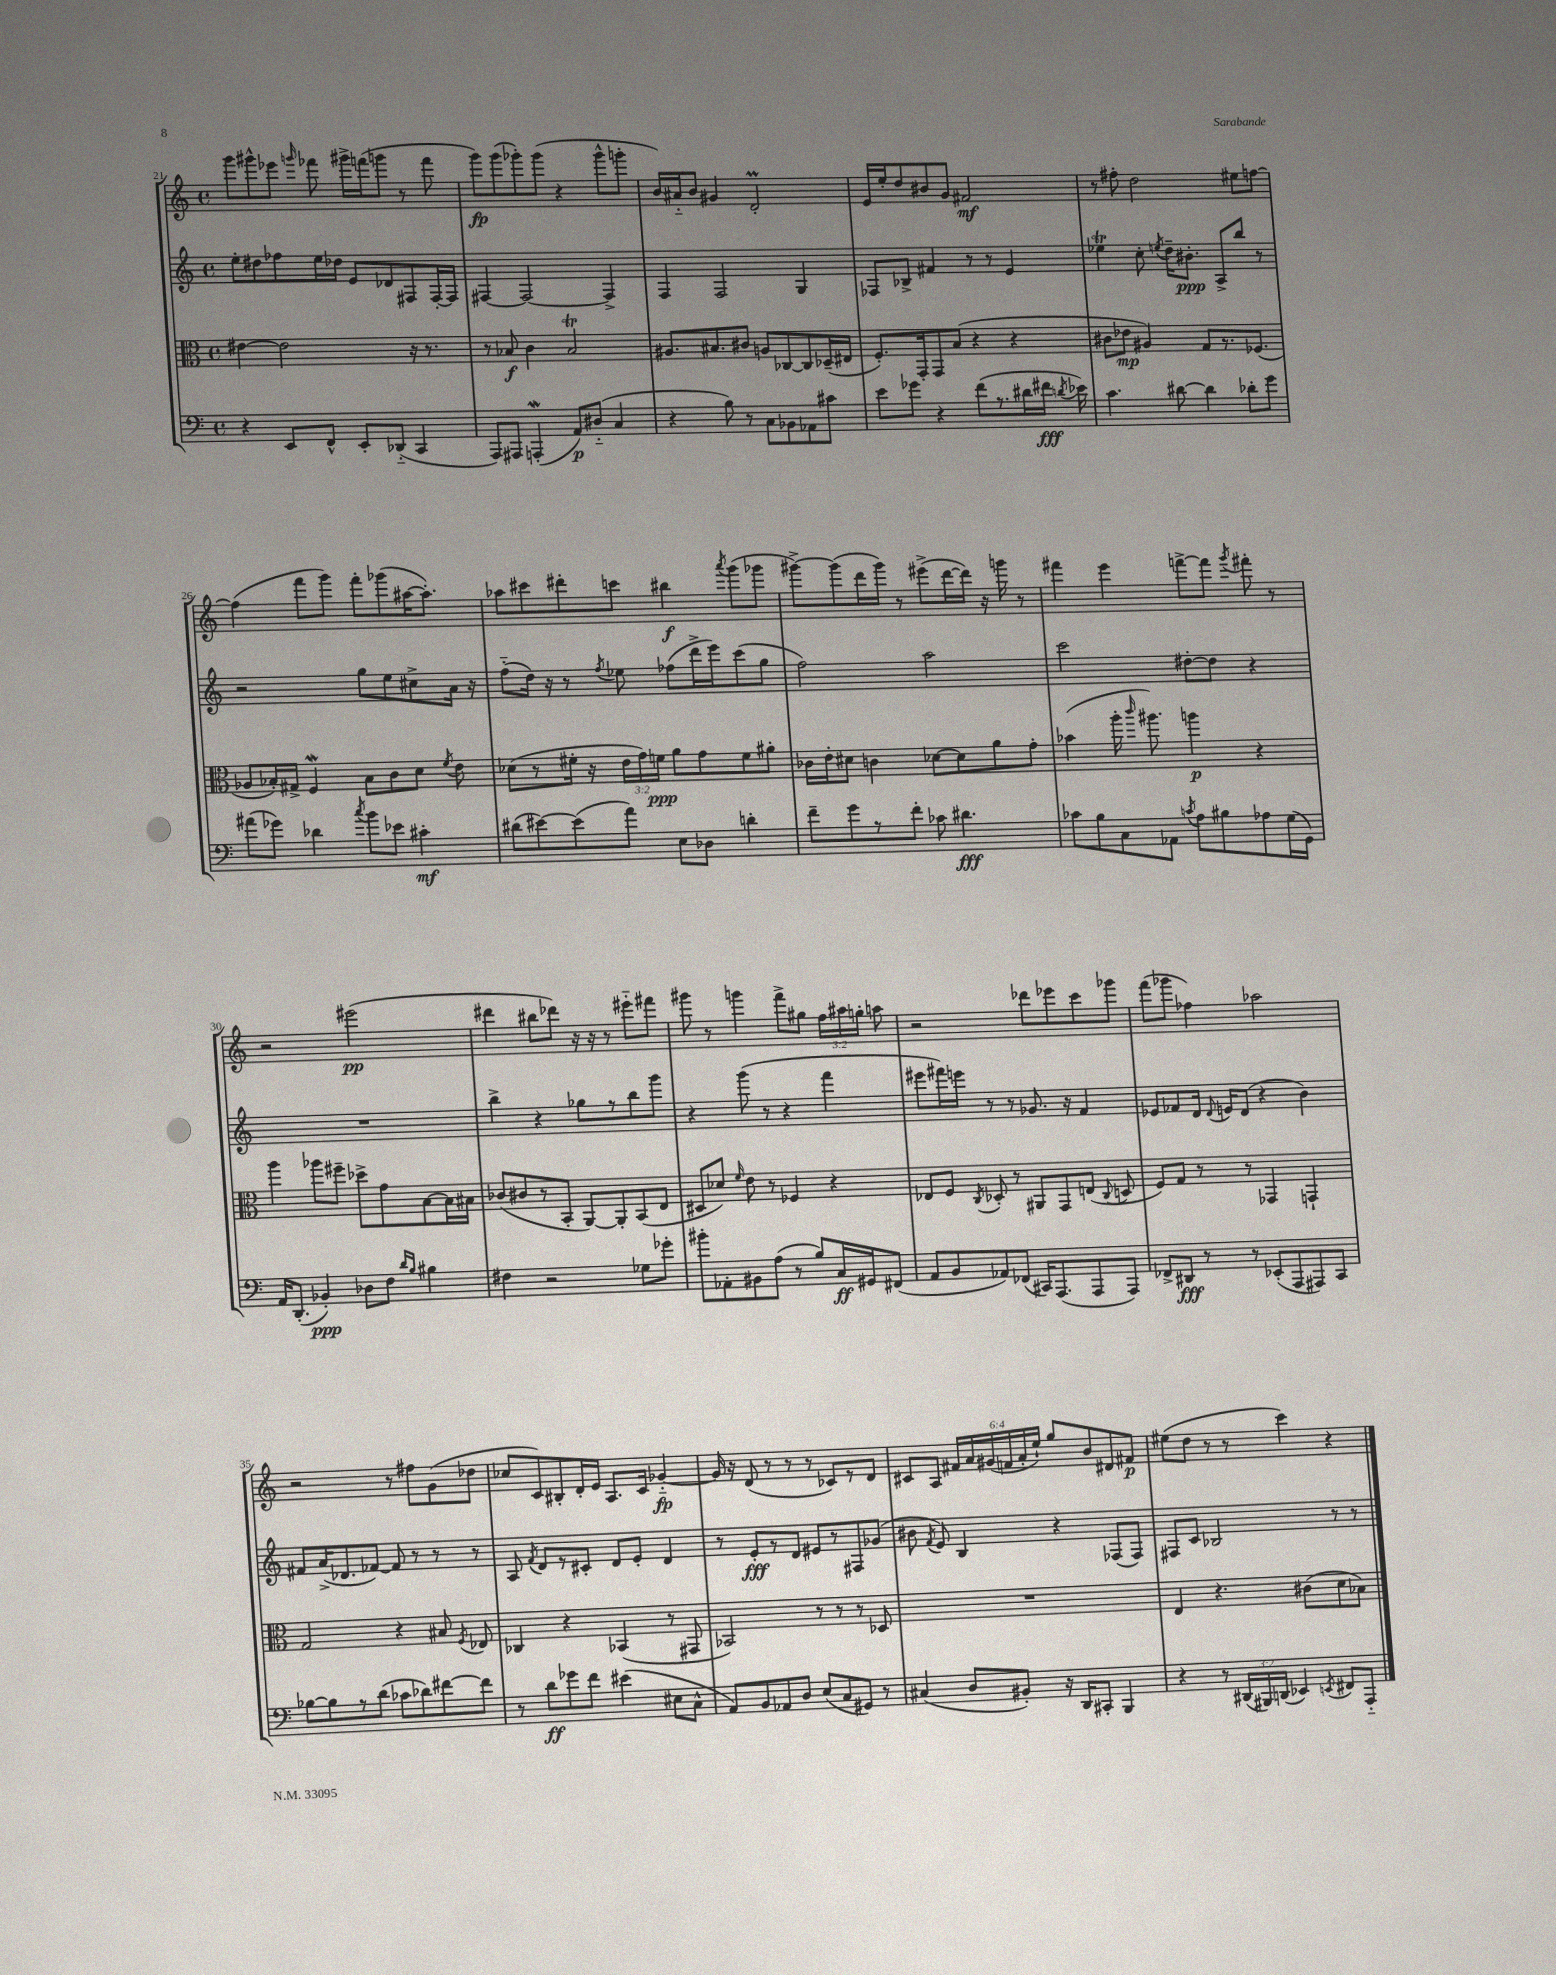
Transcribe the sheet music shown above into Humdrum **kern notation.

**kern	**dynam	**kern	**dynam	**kern	**dynam	**kern	**dynam
*part4	*part4	*part3	*part3	*part2	*part2	*part1	*part1
*staff4	*staff4	*staff3	*staff3	*staff2	*staff2	*staff1	*staff1
*clefF4	*	*clefC3	*	*clefG2	*	*clefG2	*
*k[]	*	*k[]	*	*k[]	*	*k[]	*
*M4/4	*	*M4/4	*	*M4/4	*	*M4/4	*
*met(c)	*	*met(c)	*	*met(c)	*	*met(c)	*
=21	=21	=21	=21	=21	=21	=21	=21
4r	.	[4e#X\	.	8ee'\L	.	8ggg\L	.
.	.	.	.	8dd#X\	.	8ggg#X^^\	.
8EE/L	.	2e#\]	.	8ff-X\	.	8eee-X\J	.
.	.	.	.	.	.	16qqgggn/	.
8FF^^/J	.	.	.	16ee\L	.	8fff-X\	.
.	.	.	.	16dd-X\JJ	.	.	.
8EE'/L	.	.	.	8e/L	.	16ggg#X^\LL	.
.	.	.	.	.	.	(16fffn\J	.
(8DD-X/J	.	.	.	8d-X/	.	8gggn\J	.
4CC/	.	16r	.	8F#X/	.	8r	.
.	.	8.r	.	.	.	.	.
.	.	.	.	[16F#'/L	.	8fff\	.
.	.	.	.	16F#/JJ]	.	.	.
=22	=22	=22	=22	=22	=22	=22	=22
8AAA/L)	.	8r	.	[4F#X/	.	8ggg\L)	fp
8AAA#X/J	.	8B-X/	f	.	.	(8ggg\	.
(4AAAnW'/	.	4c\	.	2F#/_	.	8ggg-X'\)	.
.	.	.	.	.	.	(8ggg-\J	.
8AA/L)	p	2B-T/	.	.	.	4r	.
(8D#X/J	.	.	.	.	.	.	.
4C/	.	.	.	4F#^/]	.	8ggg-^^\L	.
.	.	.	.	.	.	8gggn'\J	.
=23	=23	=23	=23	=23	=23	=23	=23
4r	.	8.A#X/L	.	4F/	.	16b/LL)	.
.	.	.	.	.	.	16a#X/J	.
.	.	.	.	.	.	8b/J	.
.	.	8.B#X/	.	.	.	.	.
8B\)	.	.	.	2F/	.	4g#X/	.
8r	.	8c#X/J	.	.	.	.	.
8C\L	.	8An/L	.	.	.	2dM'/	.
8BB-X\	.	[8C-X/	.	.	.	.	.
8AA-X\	.	8C-/]	.	4G/	.	.	.
8c#X\J	.	(16D-X~/L	.	.	.	.	.
.	.	16E#X/JJ	.	.	.	.	.
=24	=24	=24	=24	=24	=24	=24	=24
8e\L	.	8.F'/L)	.	8F-X/L	.	16e/LL	.
.	.	.	.	.	.	16ee'/J	.
8g-X\J	.	.	.	8B-X^/J	.	8dd/	.
.	.	16GG'/k	.	.	.	.	.
4r	.	8GG/	.	4f#X/	.	8b#X/	.
.	.	(8B/J	.	.	.	8g/J	.
(8f\L	.	4r	.	8r	.	2f#X/	mf
8.r	.	.	.	8r	.	.	.
.	.	4r	.	4e/	.	.	.
16d#X\L	.	.	.	.	.	.	.
16f#X\JJ	fff	.	.	.	.	.	.
8qdn/	.	.	.	.	.	.	.
16e-X\)	.	.	.	.	.	.	.
=25	=25	=25	=25	=25	=25	=25	=25
4.c\	.	8c#X\L	.	4ee-XT\	.	8r	.
.	.	8e-X\J	mp	.	.	8ff#X'\	.
.	.	4A#X/)	.	8cc'\	.	2dd\	.
.	.	.	.	8qeen/	.	.	.
[8d#X\	.	.	.	16dd~\KL	.	.	.
.	.	.	.	8.b#X'\J	ppp	.	.
4d#\]	.	8G/L	.	.	.	.	.
.	.	8.r	.	8A^/L	.	.	.
8d-X'\L	.	.	.	8bb/J	.	8ee#X\L	.
.	.	(8.F-X/J	.	.	.	.	.
8g\J	.	.	.	8r	.	[8ffn\J	.
!!LO:LB:g=z
=26	=26	=26	=26	=26	=26	=26	=26
(8a#X\L	.	8A-X/L	.	2r	.	(4ff\]	.
8g-X\J)	.	16B-X'/L)	.	.	.	.	.
.	.	16G#X^/JJ	.	.	.	.	.
4d-X\	.	4Fw/	.	.	.	8fff\L	.
.	.	.	.	.	.	8ggg\J)	.
8qcc/	.	.	.	.	.	.	.
8b\L	.	8B-\L	.	8gg\L	.	8fff'\L	.
8e-X\J	.	8c\	.	8ee\	.	(8ggg-X\	.
4c#X'\	mf	8d\J	.	8cc#X^\	.	[16aa#X\K	.
.	.	.	.	.	.	8.aa#'\J])	.
.	.	8qf/	.	.	.	.	.
.	.	8e\	.	16a\Jk	.	.	.
.	.	.	.	16r	.	.	.
=27	=27	=27	=27	=27	=27	=27	=27
(8d#X\L	.	(8d-X\L	.	(8ff\L	.	8aa-X\L	.
[8e#X\)	.	8r	.	16dd\Jk)	.	8ccc#X\	.
.	.	.	.	16r	.	.	.
(8e#\]	.	16f#X'\Jk	.	8r	.	8ddd#X'\	.
.	.	16r	.	.	.	.	.
.	.	.	.	8qff/	.	.	.
8a\J)	.	24e\LL	.	8ee-X\	.	8cccn\J	.
.	.	24g\)	.	.	.	.	.
.	.	24fn\JJ	ppp	.	.	.	.
8E\L	.	8a\L	.	(8ff-X\L	.	4bb#X\	f
8D-X\J	.	8g\	.	16ddd^\L	.	.	.
.	.	.	.	16eee\J)	.	.	.
.	.	.	.	.	.	8qaaa/	.
4dn'\	.	8f\	.	(8ccc\	.	(8ggg\L	.
.	.	8a#X'\J	.	8gg\J	.	8ggg-X\J	.
=28	=28	=28	=28	=28	=28	=28	=28
8f~\L	.	16c-X\LL	.	2ff\)	.	[8ggg#X^\L)	.
.	.	16e'\J	.	.	.	.	.
8g\	.	8d#X\J	.	.	.	(8ggg#\]	.
8r	.	4cn\	.	.	.	16ddd\L	.
.	.	.	.	.	.	16ggg#\JJ)	.
8f'\J	.	.	.	.	.	8r	.
8c-X\	.	[8d-X\L	.	2aa\	.	(8eee#X^\L	.
4.d#X\	fff	8d-\]	.	.	.	[16ddd\L	.
.	.	.	.	.	.	16ddd\JJ])	.
.	.	8a\	.	.	.	16r	.
.	.	.	.	.	.	16gggn\	.
.	.	8g'\J	.	.	.	8r	.
=29	=29	=29	=29	=29	=29	=29	=29
8c-X\L	.	(4b-X\	.	2ccc\	.	4fff#X\	.
8B\	.	.	.	.	.	.	.
8C\	.	16aa'\	.	.	.	4eee\	.
.	.	16qqccc/	.	.	.	.	.
.	.	8.aa#X\)	.	.	.	.	.
8AA-X\J	.	.	.	.	.	.	.
8qcn/	.	.	.	.	.	.	.
8A\L	.	4aan\	p	[8dd#X'\L	.	[8fffn^\L	.
8B#X\	.	.	.	8dd#\J]	.	8fff\J]	.
.	.	.	.	.	.	8qggg/	.
8A-X\	.	4r	.	4r	.	8fff#X'\	.
(16G\L	.	.	.	.	.	8r	.
16GG\JJ)	.	.	.	.	.	.	.
!!LO:LB:g=z
=30	=30	=30	=30	=30	=30	=30	=30
16AA/KL	.	4aa\	.	1r	.	2r	.
(8.DD'/J	.	.	.	.	.	.	.
4BB-X'/)	ppp	8aa-X\L	.	.	.	.	.
.	.	8ff#X~\J	.	.	.	.	.
8D-X\L	.	8dd-X^\L	.	.	.	(2eee#X\	pp
8F\J	.	8g\	.	.	.	.	.
16qqd/LL	.	.	.	.	.	.	.
16qqB/JJ	.	.	.	.	.	.	.
4B#X\	.	[8B\	.	.	.	.	.
.	.	16B\L]	.	.	.	.	.
.	.	16B#X\JJ	.	.	.	.	.
=31	=31	=31	=31	=31	=31	=31	=31
4F#X\	.	(8c-X/L	.	4bb^\	.	4ddd#X\	.
.	.	8c#X/	.	.	.	.	.
2r	.	8r	.	4r	.	8bb#X\L	.
.	.	8BB'/J	.	.	.	8ddd-X\J)	.
.	.	[8AA/L)	.	8gg-X\L	.	16r	.
.	.	.	.	.	.	16r	.
.	.	8AA'/]	.	8r	.	8r	.
8G-X\L	.	(8BB/	.	8bb\	.	8eee#X\L	.
8g-X'\J	.	8E/J	.	8ggg\J	.	8fff#X\J	.
=32	=32	=32	=32	=32	=32	=32	=32
8b#X'\L	.	8D#X/L	.	4r	.	8ggg#X\	.
8AA-X'\	.	8d-X/J)	.	.	.	8r	.
.	.	16qqf/	.	.	.	.	.
8BB#X\	.	8e\	.	(8ggg\	.	4gggn\	.
(8A\J	.	8r	.	8r	.	.	.
8r	.	4F-X/	.	4r	.	8fff^\L	.
8B/L)	.	.	.	.	.	8gg#X\J	.
16C/L	ff	4r	.	4fff\	.	24ff\LL	.
.	.	.	.	.	.	24aa#X\	.
16GG#X/J	.	.	.	.	.	.	.
.	.	.	.	.	.	24ggn'\JJ	.
(8FF#X/J	.	.	.	.	.	8aan\	.
=33	=33	=33	=33	=33	=33	=33	=33
8AA/L	.	8E-X/L	.	8eee#X\L	.	2r	.
8BB/	.	8F/J	.	16fff#X\L)	.	.	.
.	.	.	.	16eeen\JJ	.	.	.
.	.	8qC/	.	.	.	.	.
8AA-X/)	.	8D-X'/	.	8r	.	.	.
(8FF-X/J	.	8r	.	8r	.	.	.
16CC#X/KL)	.	8AA#X/L	.	8.g-X/	.	8ddd-X\L	.
(8.AAA/	.	.	.	.	.	.	.
.	.	8GG/	.	.	.	8eee-X\	.
.	.	.	.	16r	.	.	.
8AAA/	.	(8En/J	.	4f/	.	8ccc\	.
.	.	8qqC/	.	.	.	.	.
8AAA/J)	.	8Dn/	.	.	.	8ggg-X\J	.
=34	=34	=34	=34	=34	=34	=34	=34
8FF-X^/L	.	8F/L)	.	8e-X/L	.	(8fff\L	.
8DD#X/J	fff	8G/J	.	8f-X/	.	8ggg-X\J	.
8r	.	8r	.	16d/Jk	.	4ff-X\)	.
.	.	.	.	8qqd/	.	.	.
.	.	.	.	16en/KL	.	.	.
8r	.	8r	.	(8d/J	.	.	.
(8EE-X'/L	.	4GG-X/	.	4r	.	2aa-X\	.
8AAA/	.	.	.	.	.	.	.
8AAA#X/)	.	4GGn`/	.	4b\)	.	.	.
8CC/J	.	.	.	.	.	.	.
!!LO:LB:g=z
=35	=35	=35	=35	=35	=35	=35	=35
[8B-X\L	.	2G/	.	8f#X/L	.	2r	.
8B-\]	.	.	.	(16a^/K	.	.	.
.	.	.	.	8.d-X/	.	.	.
8r	.	.	.	.	.	.	.
(8d\J	.	.	.	[8f-X/J)	.	.	.
8c-X\L	.	4r	.	8f-/]	.	8r	.
8d-X\)	.	.	.	8r	.	8ff#X\L	.
[8f#X\	.	8B#X/	.	8r	.	(8g\	.
.	.	8qF/	.	.	.	.	.
8f#\J]	.	8E-X/	.	8r	.	8dd-X\J	.
=36	=36	=36	=36	=36	=36	=36	=36
8r	.	4C-X/	.	8A/	.	8cc-X/L	.
.	.	.	.	8qf/	.	.	.
8d\L	ff	.	.	8d/L	.	8c/)	.
8g-X\	.	4r	.	8r	.	8B#X'/	.
8f\J	.	.	.	8c#X'/J	.	16d'/L	.
.	.	.	.	.	.	16e/JJ	.
(4e#X\	.	(4BB-X/	.	8d/L	.	8.A/L	.
.	.	.	.	8e'/J	.	.	.
.	.	.	.	.	.	16c/Jk	.
8E#X\L	.	8r	.	4d/	.	[4g-X/	fp
8C^^\J	.	8GG#X/	.	.	.	.	.
=37	=37	=37	=37	=37	=37	=37	=37
8AA/L)	.	2BB-X/)	.	8r	.	16g-/]	.
.	.	.	.	.	.	16r	.
8BB/	.	.	.	8e'/L	fff	(8d/	.
8AA-X/	.	.	.	8r	.	8r	.
8D/J	.	.	.	8d/J	.	8r	.
(8E/L	.	8r	.	8e#X/L	.	8r	.
8C/	.	8r	.	8r	.	8c-X/L)	.
8GG#X/J)	.	8r	.	8F#X/	.	8r	.
8r	.	8D-X/	.	(8g-X/J	.	8d/J	.
=38	=38	=38	=38	=38	=38	=38	=38
(4C#X/	.	1r	.	8b#X\	.	8c#X/L	.
.	.	.	.	8qf/	.	.	.
.	.	.	.	8e/)	.	8A/J	.
8D/L	.	.	.	4B/	.	24f#X/LL	.
.	.	.	.	.	.	24a/	.
.	.	.	.	.	.	(24g#X/	.
8BB#X'/J)	.	.	.	.	.	24fn/	.
.	.	.	.	.	.	24a'/	.
.	.	.	.	.	.	24ee`/JJ)	.
16r	.	.	.	4r	.	8gg/L	.
16DD/KL	.	.	.	.	.	.	.
8CC#X'/J	.	.	.	.	.	8b/	.
4BBB/	.	.	.	(8F-X/L	.	8d#X/	.
.	.	.	.	8F-/J)	.	8f#X/J	p
=39	=39	=39	=39	=39	=39	=39	=39
4r	.	4E/	.	8F#X/L	.	(8ee#X\L	.
.	.	.	.	8c/J	.	8dd\J	.
8r	.	4.r	.	2B-X/	.	8r	.
(24DD#X/LL	.	.	.	.	.	8r	.
24BBB#X/)	.	.	.	.	.	.	.
(24DDn/JJ	.	.	.	.	.	.	.
4EE-X/)	.	.	.	.	.	4ccc\)	.
.	.	(8c#X\L	.	.	.	.	.
8qEEn/	.	.	.	.	.	.	.
8FF#X/L	.	8d\	.	8r	.	4r	.
8AAA/J	.	8B-X\J)	.	8r	.	.	.
==	==	==	==	==	==	==	==
*-	*-	*-	*-	*-	*-	*-	*-
